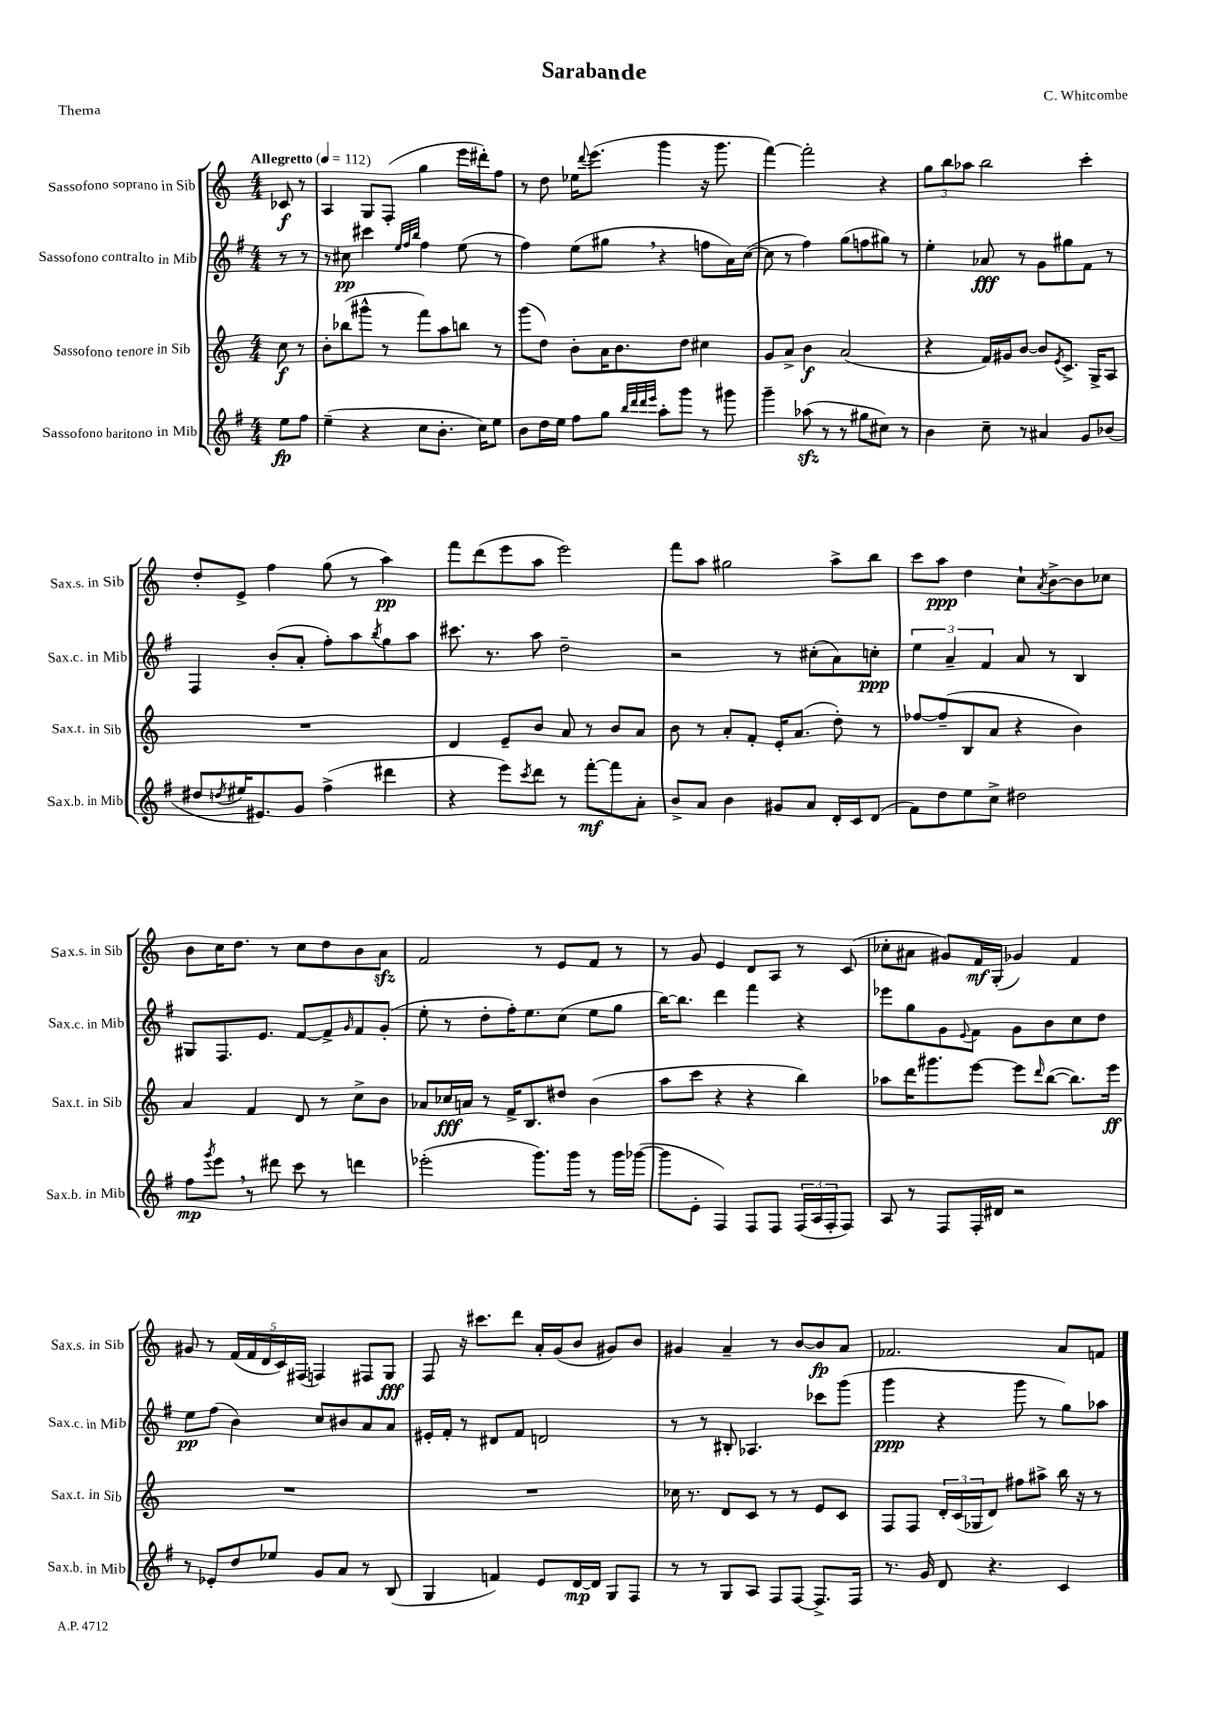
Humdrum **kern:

**kern	**kern	**kern	**kern
*staff4	*staff3	*staff2	*staff1
*clefG2	*clefG2	*clefG2	*clefG2
*k[f#]	*k[]	*k[f#]	*k[]
*M4/4	*M4/4	*M4/4	*M4/4
*MM112	*MM112	*MM112	*MM112
8ee	8cc	8r	8c-
8ff#	8r	8r	8r
=	=	=	=
(4ee~	8b'	8r	4A
.	(8bb-	8cc#	.
4r	8ggg#^^	4ccc#	8G
.	8r	.	(8F'
.	.	32qqee	.
.	.	32qqff#	.
.	.	32qqbb	.
8cc	8fff)	4ff#	4gg
8.b'	8aa	.	.
.	8bb	(8ee	16eee
16cc)	.	.	16ddd#')
8ee	8r	8r	8ff
=	=	=	=
8b	(8ggg	4ff#)	8r
16dd	8dd)	.	8dd
16ee	.	.	.
8ff#	8b'	(8ee	16ee-
.	.	.	8qqddd
.	.	.	(8.eee
8gg	16a	8gg#	.
.	8.b	.	.
32qqbb	.	.	.
32qqddd	.	.	.
32qqddd	.	.	.
32qqeee	.	.	.
8aa'	.	4r	4ggg
8ggg	8dd	.	.
8r	4cc#	8ff	16r
.	.	.	8.ggg
8ggg#	.	16a)	.
.	.	([16cc	.
=	=	=	=
4ggg~	8g	8cc]	[4fff)
.	8a^	8r	.
(8aa-	4b	4ff#)	2fff']
8r	.	.	.
8r	(2a	(8gg	.
8gg#	.	8ff	.
8cc#)	.	8gg#)	4r
8r	.	8r	.
=	=	=	=
4b	4r	4ee'	12gg
.	.	.	12bb
.	.	.	12aa-
8cc~	16f)	8a-	2bb
.	16g#	.	.
8r	[8b	8r	.
4a#	8b]	8g	.
.	8qe	.	.
.	8.c^	8gg#	.
8g	.	8f#	4ccc'
.	16G^	.	.
(8b-	8A	8r	.
=	=	=	=
8dd#	1r	4F#	8dd'
8qdd	.	.	.
16ee#	.	.	8e^
8.e#)	.	.	.
.	.	(8b'	4ff
8g	.	8a'	.
(4ff#^	.	8ff#')	(8gg
.	.	8aa	8r
.	.	8qbb	.
4ddd#	.	8gg	4aa)
.	.	8aa	.
=	=	=	=
4r	4d	8.ccc#	8fff
.	.	.	(8ddd
.	.	8.r	.
8eee)	8e~	.	8eee
8qccc	.	.	.
8ddd	8b	8aa	8aa
8r	8a	2dd~	2eee)
[8fff#'	8r	.	.
8fff#]	8b	.	.
8a'	8a	.	.
=	=	=	=
8b^	8b	2r	8fff
8a	8r	.	8aa
4b	8a'	.	2gg#
.	8f'	.	.
8g#	16e'	8r	.
.	(8.a	.	.
8a	.	(8cc#'	.
16d'	8dd')	8a)	8aa^
16c	.	.	.
(8d	8r	8cc'	8bb
=	=	=	=
8f#)	[8ff-	6ee	8ccc
8dd	(8ff-~]	.	8aa
.	.	6a~	.
8ee	8B	.	4dd
.	.	6f#	.
8cc^	8a	.	.
2dd#	4r	8a	8cc`
.	.	.	8qa
.	.	8r	[8b^
.	4b)	4B	8b]
.	.	.	8cc-
=	=	=	=
8ff#	4a	8G#	8b
8qggg	.	.	.
8eee	.	8.F#	16cc
.	.	.	8.dd
8r	4f	.	.
.	.	8.e	.
8ddd#	.	.	8r
8ccc	8d	[8f#	8cc
8r	8r	8f#^]	8dd
.	.	16qqg	.
4ddd	8cc^	8f#	8b
.	8b	(8g'	8a
=	=	=	=
(2eee-'	8a-	8ee'	2f
.	16cc-	8r	.
.	16a	.	.
.	8r	8dd'	.
.	16f^	16ff#')	.
.	8.B	8.ee	.
8.ggg)	.	.	8r
.	8dd#	(8cc	8e
16ggg	.	.	.
8r	(4b	8ee	8f
16ggg	.	8gg	8r
([16ggg-	.	.	.
=	=	=	=
8ggg-]	8aa	[16bb)	8r
.	.	8.bb]	.
8e'	8ccc	.	8g
4F#)	4r	4ddd	4e
8F#	4r	4fff#	8d
8F#	.	.	8A
(24F#	4bb)	4r	8r
24A	.	.	.
24F#'	.	.	.
8F#)	.	.	(8c
=	=	=	=
8A	8aa-	8eee-	8cc-'
8r	16ddd	8gg	8a#
.	8.ggg#	.	.
8F#	.	8g	8g#)
.	.	8qqe	.
16F#'	[8eee	8f#	16f
16d#	.	.	(16G'
2r	8eee]	8g	4g-)
.	16qqddd	.	.
.	([8bb	8b	.
.	8.bb])	8cc	4f
.	.	8dd	.
.	16eee	.	.
=	=	=	=
8r	1r	8ee	8g#
8e-'	.	(8ff#	8r
8dd	.	4b)	(20f
.	.	.	20f
.	.	.	20d
8ee-	.	.	.
.	.	.	20c)
.	.	.	(20F#
8g	.	8cc	4F)
8a	.	8b#	.
8r	.	8a	8F#
(8B	.	8a	8G
=	=	=	=
4G	1r	16e#'	8F
.	.	16f#'	.
.	.	8r	16r
.	.	.	8.ccc#
4f)	.	8d#	.
.	.	8f#	8ddd
8e	.	2d	16a'
.	.	.	(16g
[16d	.	.	8b
16d]	.	.	.
8G	.	.	8g#)
8F#	.	.	8b
=	=	=	=
8r	16cc-	8r	4g#
.	8.r	.	.
8r	.	8r	.
8G	8d	8B#'	4a~
8A	8c	4.A-	.
8F#	8r	.	8r
[8F#	8r	.	[8b
8.F#^]	8e	8ccc-	8b]
.	8c	(8ggg	8a
16F#	.	.	.
=	=	=	=
8.r	8F	4ggg	2.f-
.	8F	.	.
16g	.	.	.
8d	24d'	4r	.
.	(24c	.	.
.	24G-	.	.
4.r	8d)	.	.
.	8ff#	8ggg	.
.	8aa#^	8r	.
4c	16bb	8gg)	8a
.	16r	.	.
.	8r	8aa-	8f
==	==	==	==
*-	*-	*-	*-
